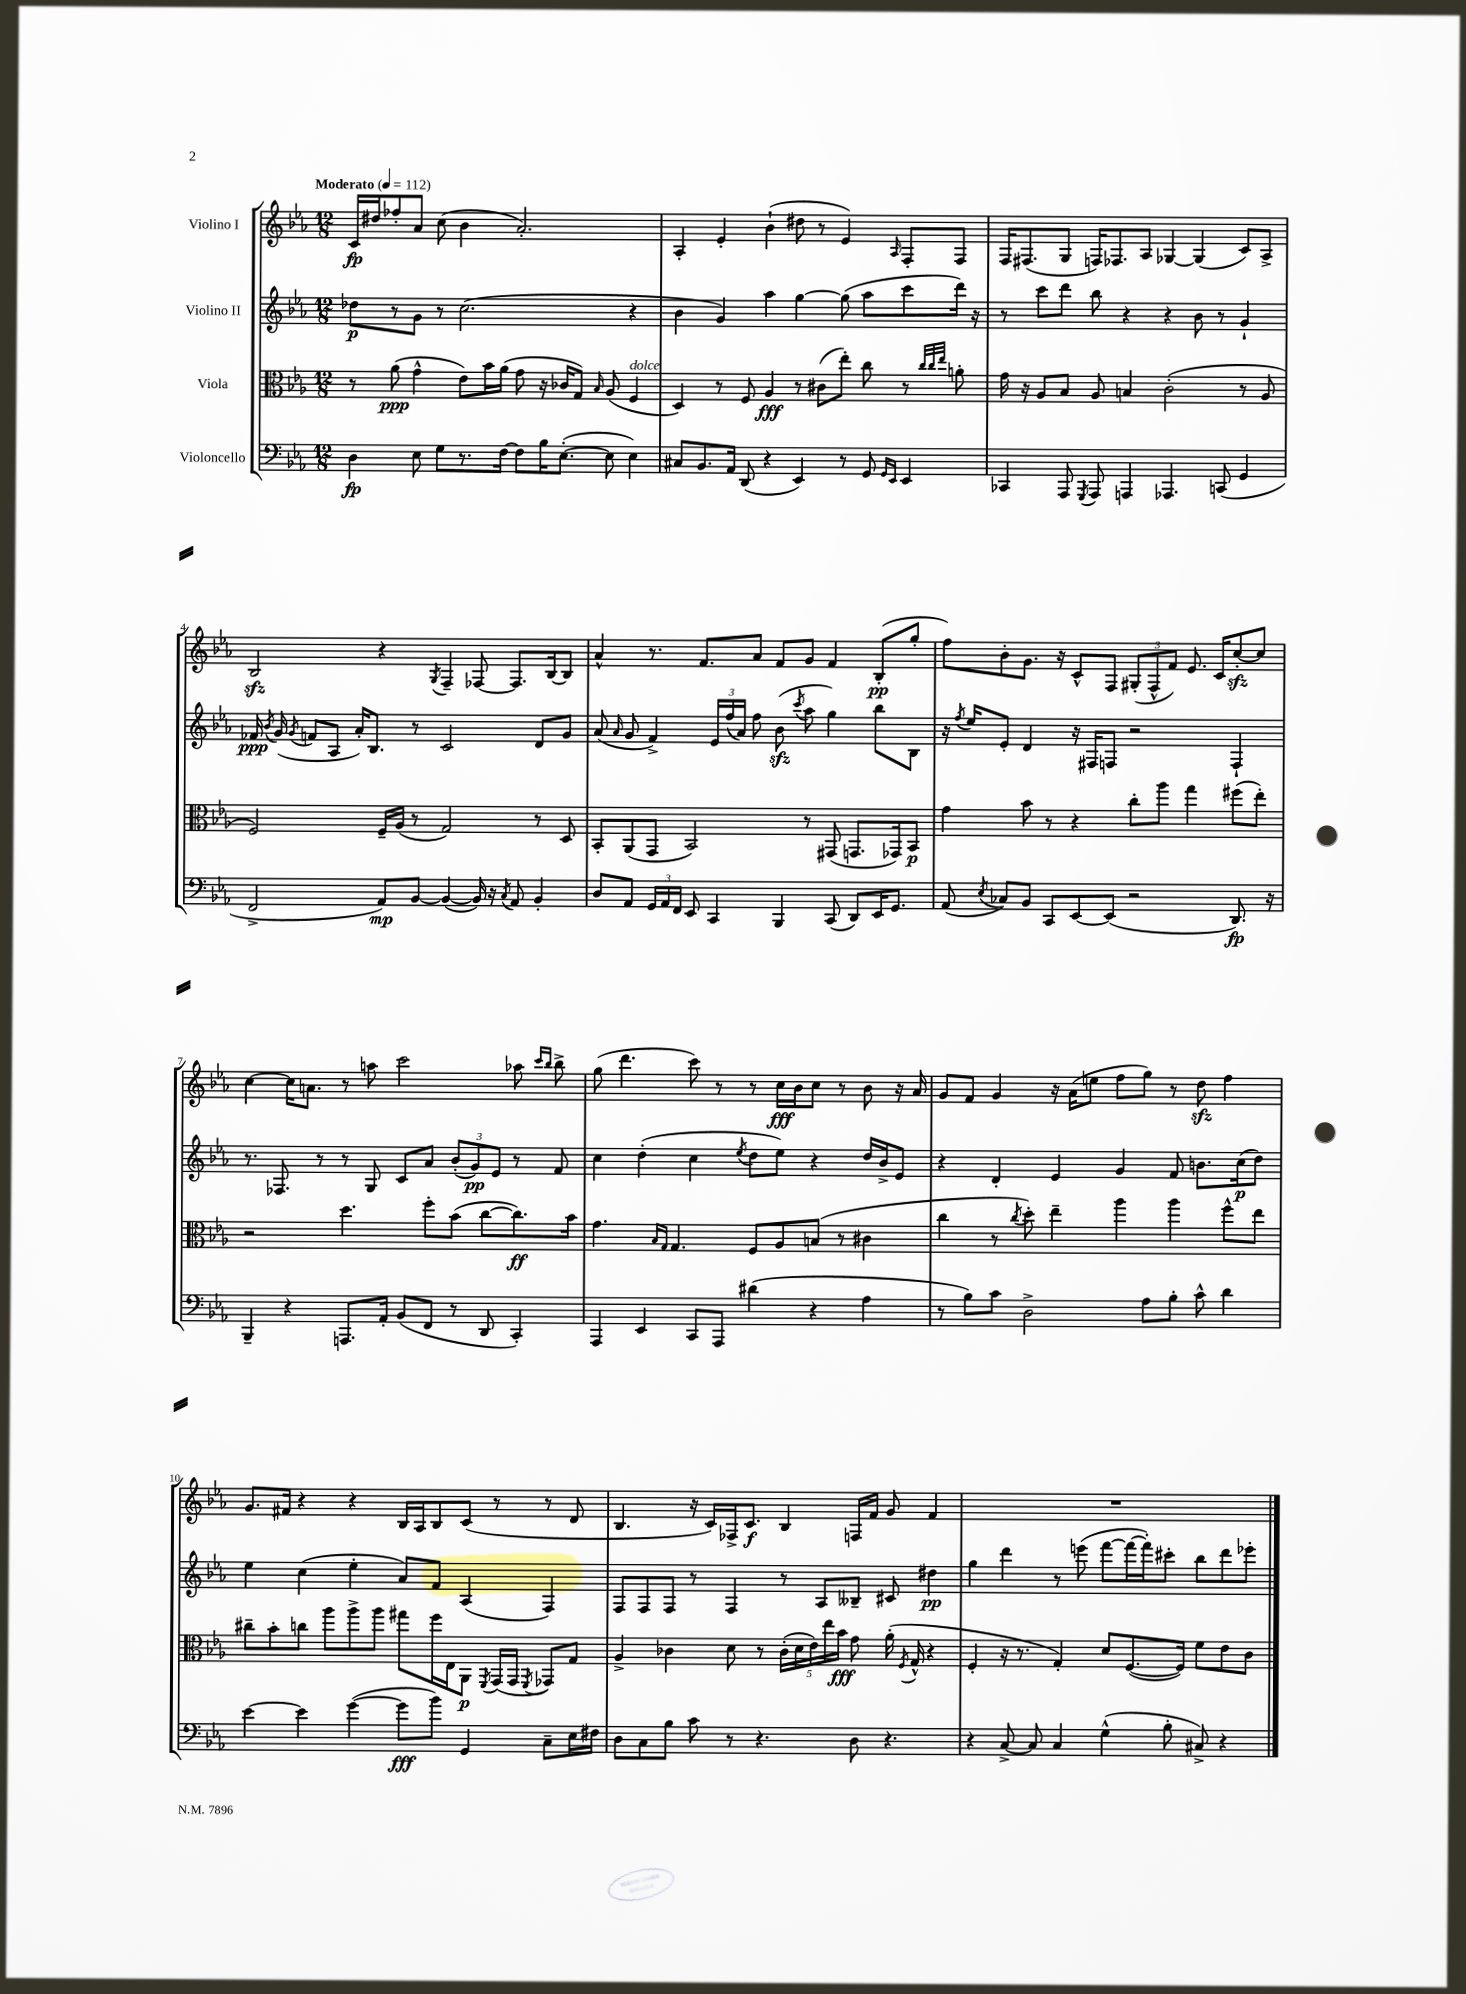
<<
\new StaffGroup <<
\new Staff = "s0" \with { instrumentName = "Violino I" } {
    \clef treble \key ees \major \numericTimeSignature \time 12/8 \tempo "Moderato" 4 = 112
    \autoBeamOff c'16[\fp dis''16 fes''8-. aes'8] c''8( bes'4 aes'2.-.) |
    aes4-. ees'4-. bes'4-!( dis''8 r8 ees'4) \grace { aes16 } f8[-. f8] |
    f16[ fis8.( g8] f16[) fes8. aes8] ges4~ ges4( c'8[) aes8]-> |
    bes2\sfz r4 \acciaccatura { g8 } f4-- fes8~ fes8.[ bes16~ bes8] |
    aes'4-^ r8. f'8.[ aes'8] f'8[ g'8] f'4 bes8[-.\pp( g''8]-. |
    f''8[) bes'8-. g'8.] r16 c'8[-^ f8] \tuplet 3/2 { gis8[-.( f8-^ f'8]) } ees'8. c'16[ c''8~-.\sfz c''8] |
    c''4~ c''16[ a'8.] r8 a''8 c'''2 aes''8 \grace { c'''16[ bes''16] } bes''8-> |
    g''8( d'''4. c'''8) r8 r8 c''16[\fff bes'16 c''8] r8 bes'8 r16 aes'16 |
    g'8[ f'8] g'4 r16 aes'16[( e''8] f''8[ g''8]) r8 d''8\sfz f''4 |
    g'8.[ fis'16] r4 r4 bes16[ aes16 bes8 c'8]( r8 r8 d'8 |
    bes4. r16 c'16[) fes16-> c'8.]\f bes4 f16[ f'16] g'8 f'4 |
    R1. \bar "|." |
}
\new Staff = "s1" \with { instrumentName = "Violino II" } {
    \clef treble \key ees \major \numericTimeSignature \time 12/8
    \autoBeamOff des''8[\p r8 g'8] r8 c''2.( r4 |
    bes'4 g'4) aes''4 g''4~ g''8( aes''8[ c'''8 d'''16]) r16 |
    r8 c'''8[ d'''8] bes''8 r4 r4 bes'8 r8 g'4-! |
    fes'16\ppp \acciaccatura { bes'8 } g'16( \acciaccatura { g'8 } f'8[ aes8] aes'16[-.) bes8.] r8 c'2 d'8[ g'8] |
    aes'8( \grace { aes'16 } g'8 f'4->) \tuplet 3/2 { ees'16[ f''16( aes'16]) } f''8 bes'8\sfz( \acciaccatura { c'''8 } aes''8 g''4) bes''8[ bes8] |
    r16 \acciaccatura { f''8 } ees''16[ ees'8]-. d'4 r16 fis16[ f8] r2 f4-! |
    r8. fes8. r8 r8 g8 c'8[ aes'8] \tuplet 3/2 { bes'8[-.( g'8\pp) ees'8] } r8 f'8 |
    c''4 d''4-.( c''4 \acciaccatura { ees''8 } d''8[ ees''8]) r4 d''16[ bes'16-> ees'8] |
    r4 d'4-. ees'4 g'4 f'8 b'8.[ c''16\p( d''8]) |
    ees''4 c''4( ees''4-. aes'8[) f'8] aes4( f4) |
    f8[ f8 f8] r8 f4 r8 aes8[ beses8]-- cis'8 dis''4\pp |
    g''4 d'''4 r8 e'''8( f'''8[~ f'''16~ f'''16-.) cis'''8]-. bes''8[ d'''8 ees'''8]-. \bar "|." |
}
\new Staff = "s2" \with { instrumentName = "Viola" } {
    \clef alto \key ees \major \numericTimeSignature \time 12/8
    \autoBeamOff r8 aes'8\ppp( g'4-^ ees'8[) bes'16 aes'16]( g'8 r16 ces'16[ g8]) \grace { bes16 } aes8( f4^\markup { \italic "dolce" } |
    d4) r8 f8 aes4\fff r8 cis'8[( ees''8]-.) c''8 r8 \grace { c''32[ c''32 ees''32] } a'8-. |
    g'16 r16 aes8[ bes8] aes8 b4 c'2-.( r8 aes8 |
    f2) f16[-- aes16]( r8 g2) r8 d8 |
    bes,8[-. aes,8( g,8] bes,2) r8 gis,8( g,8.[ ges,16) bes,8]\p |
    g'4 bes'8 r8 r4 c''8[-. aes''8] g''4 fis''8[( ees''8]-.) |
    r2 d''4. f''8[-. bes'8]( c''8[~ c''8.\ff) bes'16] |
    g'4. \grace { bes16[ g16] } g4. f8[ aes8 b8]( r8 cis'4 |
    c''4 r8 \acciaccatura { c''8 } d''8-.) ees''4-- aes''4 aes''4 f''8[-^ ees''8] |
    cis''8[-- bes'8-. c''8] aes''8[ aes''8-> aes''8] gis''8[ f''16 ees16 aes,8]\p \acciaccatura { f,8 } g,16[( g,16] \acciaccatura { f,8 } ges,8[) g8] |
    aes4-> ces'4 d'8 r8 \tuplet 5/4 { ces'16[-.( d'16 ees'16) ees''16 bes'16]\fff } g'8 aes'16-.( \acciaccatura { f8 } g16-^ r4 |
    f4-. r16 r8. g4-.) d'8[ f8.~( f16]) f'8[ ees'8 c'8] \bar "|." |
}
\new Staff = "s3" \with { instrumentName = "Violoncello" } {
    \clef bass \key ees \major \numericTimeSignature \time 12/8
    \autoBeamOff d4\fp ees8 g8[ r8. f16]~ f8[ bes16 ees8.]~-.( ees8 ees4) |
    cis8[ bes,8. aes,16] d,8( r4 ees,4) r8 g,8 \grace { g,16[ ees,16] } ees,4 |
    ces,4 aes,,8 \acciaccatura { g,,8 } aes,,8 a,,4 aes,,4. c,8( g,4 |
    f,2-> aes,8[\mp) bes,8]~ bes,4~( bes,16) r16 \acciaccatura { c8 } aes,8 bes,4-. |
    d8[ aes,8] \tuplet 3/2 { g,16[ aes,16 f,16] } ees,8 c,4 bes,,4 c,8( d,8[) ees,16 g,8.] |
    aes,8( \acciaccatura { ees8 } ces8[) bes,8] c,8[ ees,8~ ees,8]( r2 d,8.\fp) r16 |
    bes,,4-- r4 a,,8.[ aes,16]-. bes,8[( f,8] r8 d,8 c,4-.) |
    aes,,4 ees,4 c,8[ aes,,8] dis'4( r4 aes4 |
    r8 bes8[) c'8] d2-> aes8[ bes8]-. c'8-^ d'4 |
    ees'4~ ees'4 g'4~( g'8[\fff bes'8]) g,4 c8[-- ees16 fis16] |
    d8[ c8 bes8] c'8 r8 r4. d8 r4. |
    r4 c8~-> c8 c4 g4-^( bes8-. cis8->) r4 \bar "|." |
}
>>
>>
